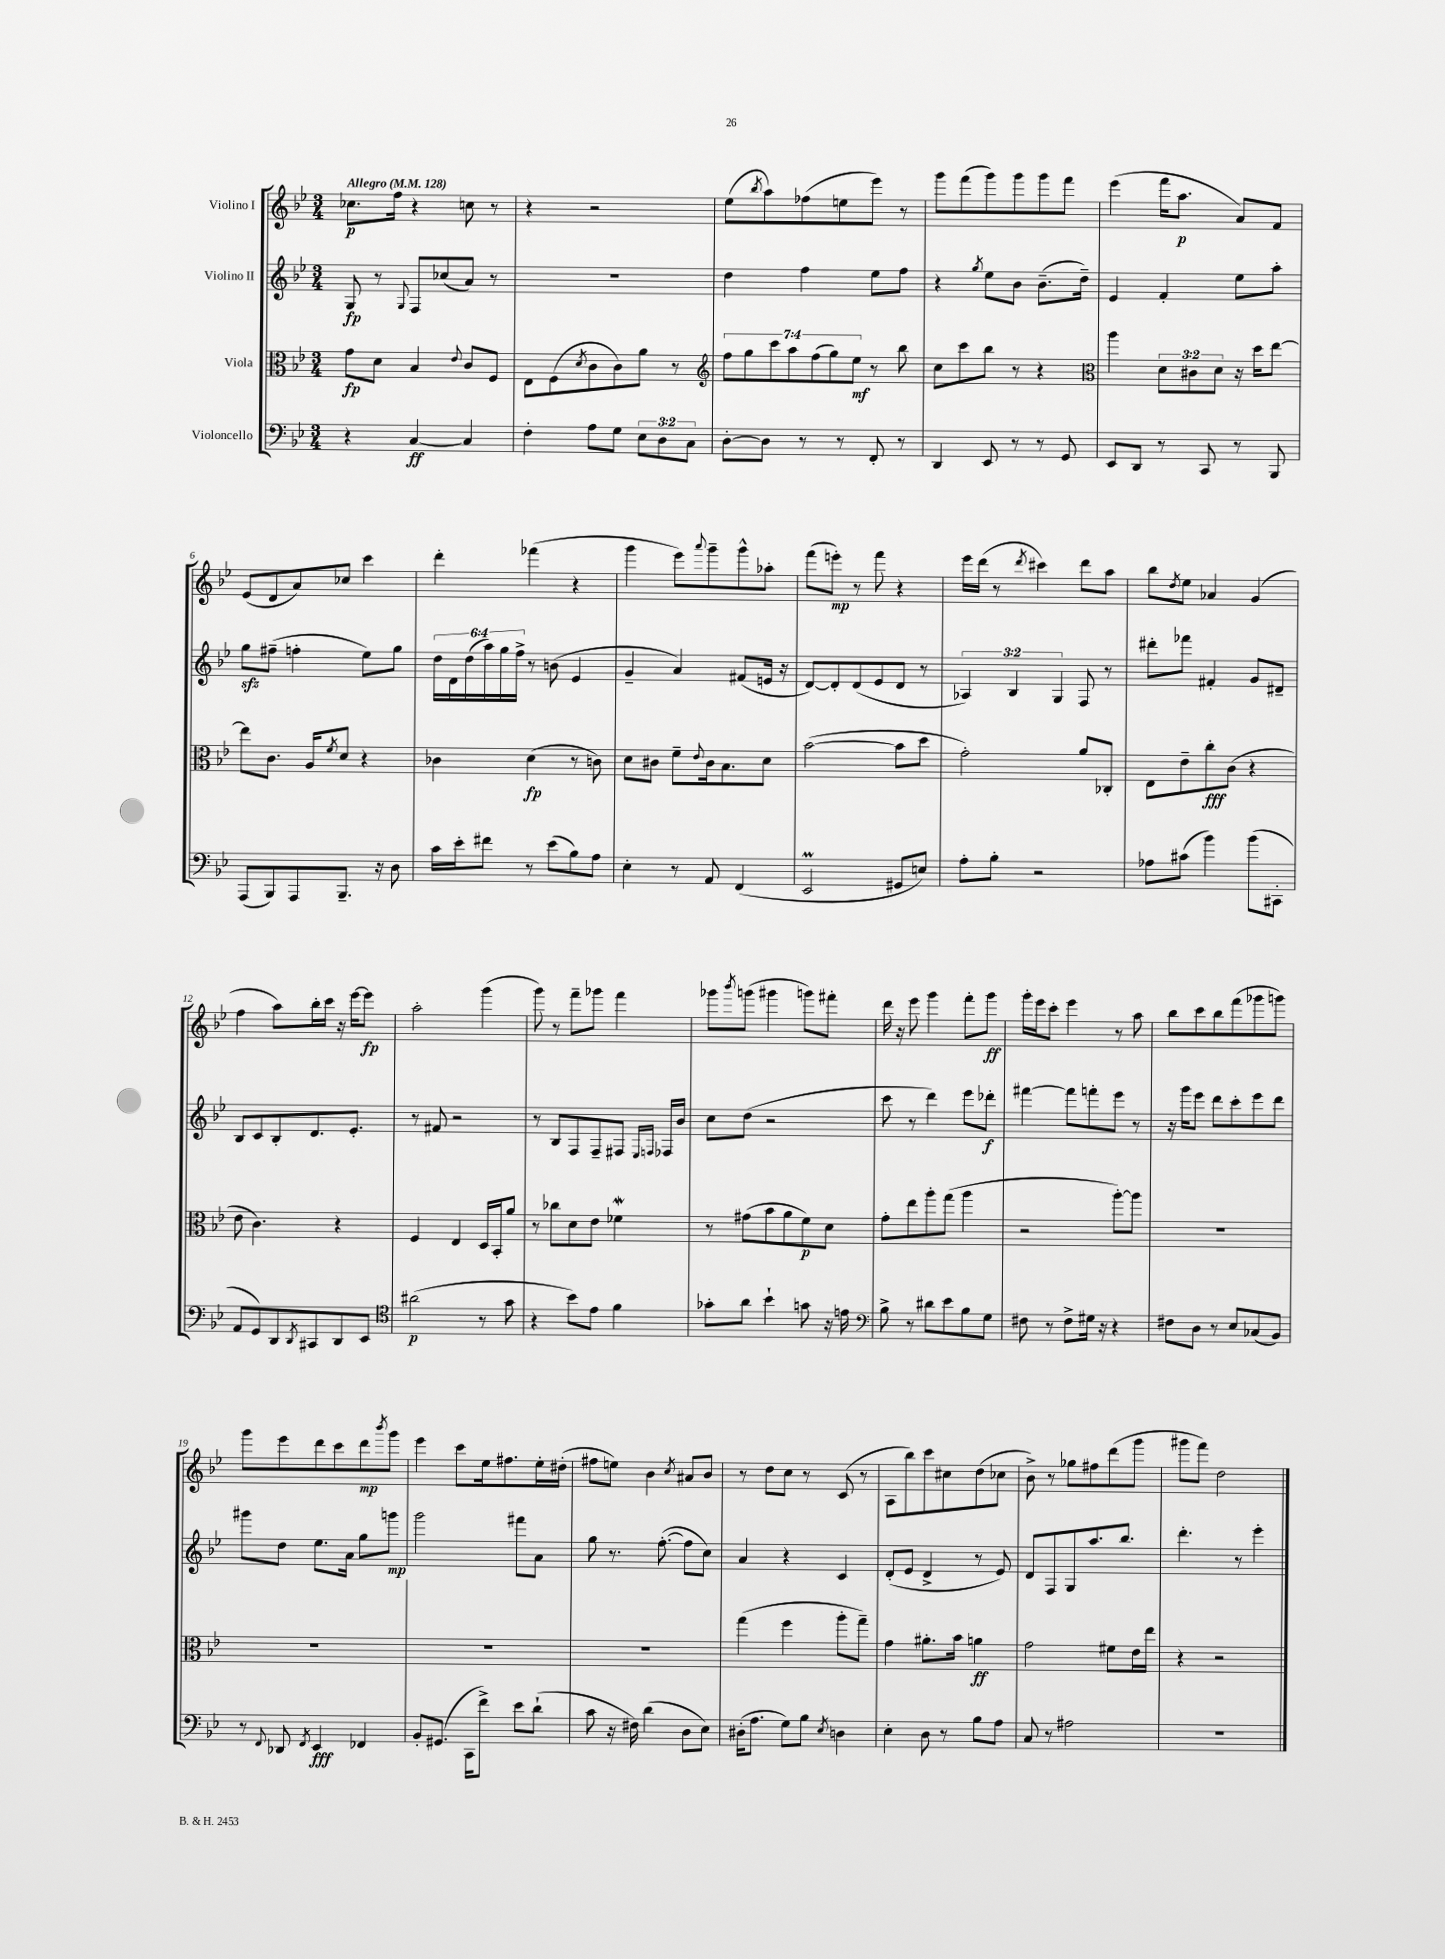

**kern	**kern	**kern	**kern
*staff4	*staff3	*staff2	*staff1
*clefF4	*clefC3	*clefG2	*clefG2
*k[b-e-]	*k[b-e-]	*k[b-e-]	*k[b-e-]
*M3/4	*M3/4	*M3/4	*M3/4
*MM128	*MM128	*MM128	*MM128
4r	8g\L	8G/	8.cc-\L
.	8d\J	8r	.
.	.	.	16ff\Jk
.	.	8qqG/	.
[4C/	4B-/	8F/L	4r
.	.	(8cc-/	.
.	8qqe-/	.	.
4C/]	8c/L	8a/J)	8cc\
.	8F/J	8r	8r
=	=	=	=
4F'\	8E-\L	2.r	4r
.	(8F\	.	.
.	8qd/	.	.
8A\L	8c\	.	2r
8G\J	8c\)	.	.
12E-\L	8a\J	.	.
12D\	.	.	.
.	8r	.	.
12C\J	.	.	.
=	=	=	=
*	*clefG2	*	*
[8D'\L	14ff\L	4dd\	(8ee-\L
.	14gg\	.	.
.	.	.	8qbb-/
8D\]J	.	.	8aa\)
.	14ccc\	.	.
.	14aa\	.	.
8r	.	4ff\	(8ff-\
.	(14ff\	.	.
.	14gg\)	.	.
8r	.	.	8ee\
.	14ee-\J	.	.
8FF'/	8r	8ee-\L	8eee-\J)
8r	8bb-\	8ff\J	8r
=	=	=	=
4DD/	8cc\L	4r	8ggg\L
.	8ccc\	.	(8fff\
.	.	8qgg/	.
8EE-/	8bb-\J	8ee-\L	8ggg\)
8r	8r	8b-\J	8ggg\
8r	4r	(8.b-~\L	8ggg\
8GG/	.	.	8fff\J
.	.	16dd~\Jk)	.
=	=	=	=
*	*clefC3	*	*
8EE-/L	4aa\	4e-/	(4eee-\
8DD/J	.	.	.
8r	12d\L	4f'/	16fff\LK
.	.	.	8.aa\J
.	12c#\	.	.
8CC/	.	.	.
.	12d\J	.	.
8r	16r	8ee-\L	8a/L)
.	16dd\LK	.	.
8BBB-/	[8ee-\J	8aa'\J	8f/J
=	=	=	=
(8AAA/L	8ee-\]L	8gg\L	(8e-/L
8BBB-/)	8.c\J	(8ff#~\J	8d/
8AAA/	.	4ff'\	8a/)
.	16A/LK	.	.
.	8qf/	.	.
8.BBB-~/J	8d/J	.	8cc-/J
.	4r	8ee-\L)	4ccc\
16r	.	.	.
8D\	.	8gg\J	.
=	=	=	=
16c\LL	4c-\	24dd\LL	4ddd'\
.	.	24d\	.
16e-'\J	.	.	.
.	.	(24dd\	.
8f#\J	.	24aa\)	.
.	.	24gg\	.
.	.	24ff^\JJ	.
8r	(4d\	8r	(4fff-\
(8e-\L	.	(8b\	.
8B-\)	8r	4e-/	4r
8A\J	8c\)	.	.
=	=	=	=
4E-'\	8d\L	4g~/	4ggg\
.	8c#\J	.	.
8r	8f~\L	4a/)	8eee-\L)
.	8qqe-/	.	8qqaaa/
8AA/	16c#\k	.	8ggg~\
.	8.B-\	.	.
(4FF/	.	(8f#/L	8ggg^^\
.	8d\J	16e/Jk	8aa-'\J
.	.	16r	.
=	=	=	=
2EE-/	([2b-\	[8d/L)	(8fff\L
.	.	8d'/]	8eee'\J)
.	.	(8d/	8r
.	.	8e-/	8fff\
8GG#/L	8b-\]L	8d/J	4r
8E/J)	8dd\J	8r	.
=	=	=	=
8A'\L	2g'\)	6A-/)	16eee-\LL
.	.	.	(16ddd\JJ
8B-'\J	.	.	8r
.	.	6B-/	.
.	.	.	8qddd/
2r	.	.	4ccc#\)
.	.	6G/	.
.	8a/L	8F/	8ddd\L
.	8C-'/J	8r	8aa\J
=	=	=	=
8A-\L	8E-\L	8ddd#'\L	8bb-\L
.	.	.	8qdd/
(8c#\J	8e-~\	8fff-\J	8ee-\J
4b-\)	8cc'\	4f#'/	4a-/
.	(8c\J	.	.
(8b-\L	4r	8g/L	(4g/
8CC#'\J	.	8d#~/J	.
=	=	=	=
8AA/L	8e-\	8B-/L	4ff\
8GG/)	4.c\)	8c/	.
8DD/	.	8B-'/	8aa\L)
8qDD/	.	.	.
8CC#/	.	8.d/	16bb-'\L
.	.	.	16ccc\JJ
8DD/	4r	.	16r
.	.	8.e-'/J	[16eee-\LK
8EE-/J	.	.	8eee-\]J
=	=	=	=
*clefC4	*	*	*
(2a#\	4F/	8r	2aa'\
.	.	8f#/	.
.	4E-/	2r	.
8r	16D/LL	.	(4ggg\
.	16BB-'/J	.	.
8g\	8a/J	.	.
=	=	=	=
4r	8r	8r	8ggg\)
.	8cc-\L	8B-/L	8r
8b-\L)	8d\	8F/	8fff~\L
8e-\J	8e-\J	8F~/	8ggg-\J
4f\	4f-\	8F#/J	4fff\
.	.	16qqE-/LL	.
.	.	16qqF/JJ	.
.	.	16F-/LL	.
.	.	16b-/JJ	.
=	=	=	=
8g-'\L	8r	8cc\L	8ggg-\L
.	.	.	8qbbb-/
8a\J	(8g#\L	(8dd\J	(8ggg\J
4b-`\	8b-\	2r	4ggg#\
.	8a\	.	.
8g\	8f\)	.	8ggg\L)
16r	8d\J	.	8fff#'\J
16e\	.	.	.
=	=	=	=
*clefF4	*	*	*
8B-^\	8g'\L	8ccc\	16ddd\
.	.	.	16r
8r	8ee-\	8r	8eee-\
8d#\L	8aa'\	4ddd\)	4ggg\
8e-\	(8gg\J	.	.
8B-\	4aa\	8eee-\L	8fff'\L
8G\J	.	8ddd-'\J	8ggg\J
=	=	=	=
8F#\	2r	[4fff#\	16ggg'\LL
.	.	.	16eee-\J
8r	.	.	8ccc'\J
8F#^\L	.	8fff#\]L	4eee-\
16G#\Jk	.	8fff'\	.
16r	.	.	.
4r	[8aa'\L)	8eee-\J	8r
.	8aa\]J	8r	8aa\
=	=	=	=
8F#\L	2.r	16r	8bb-\L
.	.	16ggg\LK	.
8D\J	.	8eee-\J	8ccc\
8r	.	8ddd\L	8bb-\
8E-/L	.	8ccc'\	(8fff\
(8C-/	.	8eee-\	8ggg-\
8BB-/J)	.	8ddd\J	8ggg\J)
=	=	=	=
8r	2.r	8ggg#\L	8ggg\L
8qqFF/	.	.	.
8DD-/	.	8dd\J	8eee-\
8qFF/	.	.	.
4EE-/	.	8.ee-\L	8ddd\
.	.	.	8ccc\
.	.	16a\Jk	.
4FF-/	.	8gg\L	8ddd\
.	.	.	8qbbb-/
.	.	8ggg\J	8ggg\J
=	=	=	=
8BB-'/L	2.r	2ggg\	4eee-\
(8.GG#/J	.	.	.
.	.	.	8ccc\L
16CC\LK	.	.	.
8f^\J)	.	.	16ee-\k
.	.	.	8.ff#\
8e-\L	.	8fff#\L	.
(8d`\J	.	8a\J	16ee-'\L
.	.	.	(16dd#'\JJ
=	=	=	=
8c\	2.r	8gg\	8ff#\L
16r	.	8.r	8ee\J)
16F#\)	.	.	.
(4d\	.	.	4b-\
.	.	([8.ff'\	.
.	.	.	8qcc/
8D\L	.	8ff\]L	8a#/L
8E-\J)	.	8cc\J)	8b-/J
=	=	=	=
(16D#'\LK	(4gg\	4a/	8r
8.A\J	.	.	.
.	.	.	8dd\L
8G\L)	4ff\	4r	8cc\J
8B-\J	.	.	8r
8qE-/	.	.	.
4D\	8aa'\L	4c/	(8c/
.	8gg~\J)	.	8r
=	=	=	=
4E-'\	4g\	(8d'/L	8A\L
.	.	8e-/J	8bb-\)
8D\	8.a#'\L	4d^/	8ccc\
8r	.	.	8cc#\
.	16b-\Jk	.	.
8B-\L	4a\	8r	(8dd\
8A\J	.	8e-/)	8cc-\J
=	=	=	=
8C/	2g\	8d/L	8b-^\)
8r	.	8F/	8r
2A#\	.	8G/	8gg-\L
.	.	8.aa/	8ff#\
.	8f#\L	.	(8ddd\
.	.	8.bb-/J	.
.	16e-\L	.	8ggg\J
.	16ee-\JJ	.	.
=	=	=	=
2.r	4r	4.ddd'\	8ggg#\L
.	.	.	8fff\J)
.	2r	.	2dd\
.	.	8r	.
.	.	4eee-'\	.
==	==	==	==
*-	*-	*-	*-
